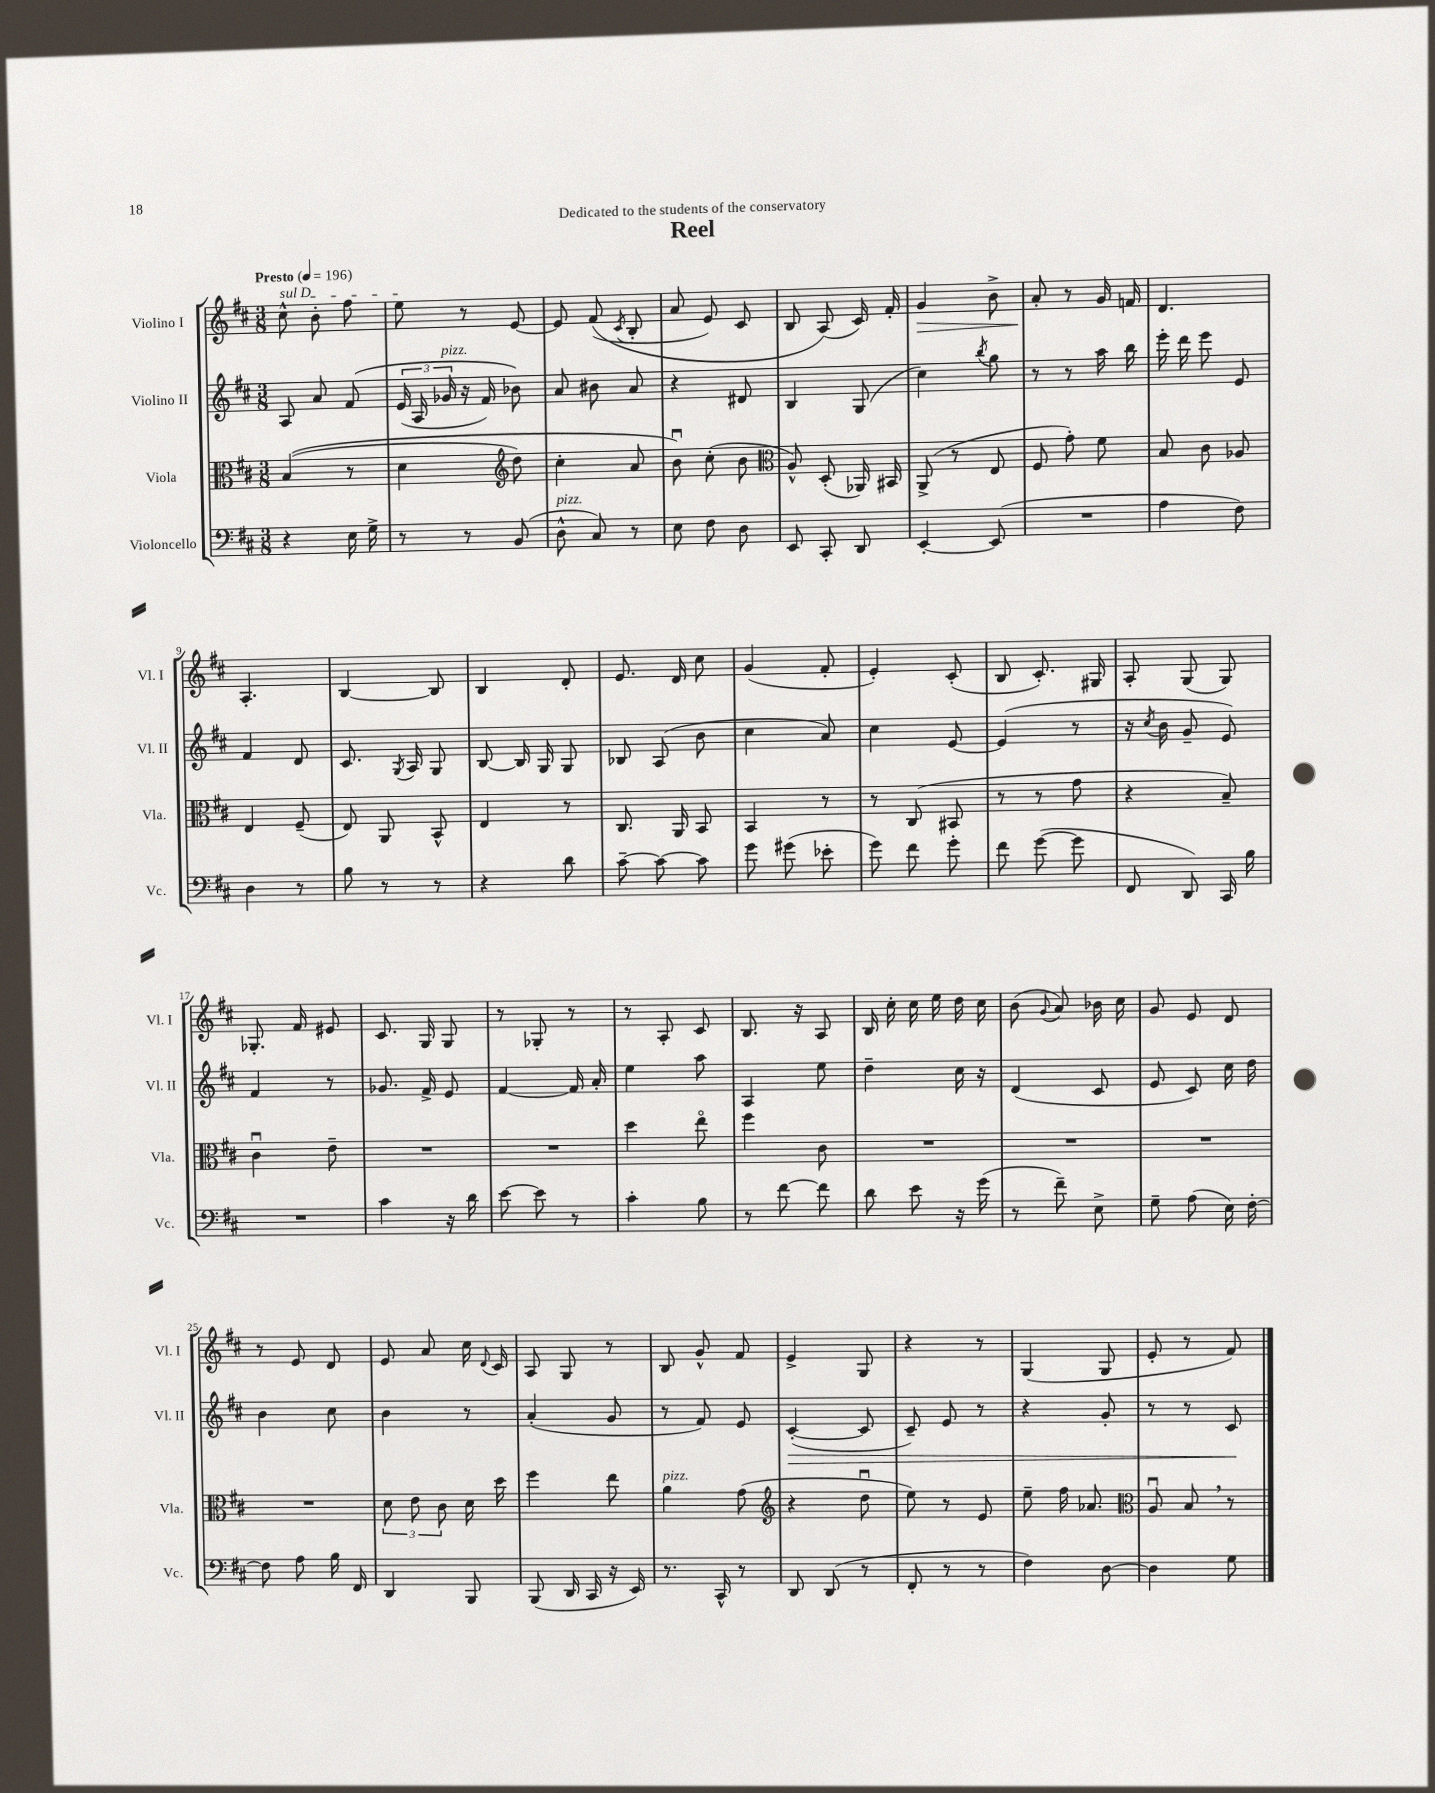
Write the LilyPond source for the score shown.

\header { title = "Reel" dedication = "Dedicated to the students of the conservatory" }
<<
\new StaffGroup <<
\new Staff = "s0" \with { instrumentName = "Violino I" shortInstrumentName = "Vl. I" } {
    \clef treble \key d \major \numericTimeSignature \time 3/8 \tempo "Presto" 4 = 196
    \autoBeamOff \once \override TextSpanner.bound-details.left.text = \markup { \italic "sul D" } cis''8-^\startTextSpan b'8-. fis''8 |
    e''8\stopTextSpan r8 e'8~ |
    e'8 fis'8(\( \acciaccatura { cis'8 } b8-. |
    a'8 e'8) cis'8 |
    b8 a8(\) cis'16) fis'16-. |
    g'4\> b'8-> |
    a'8-.\! r8 g'16 f'16 |
    d'4. |
    a4.-. |
    b4~ b8 |
    b4 d'8-. |
    e'8. d'16 cis''8 |
    g'4( fis'8-. |
    e'4-.) cis'8-.( |
    b8 cis'8.-.) gis16 |
    a8-. g8( g8) |
    ges8.-. fis'16 eis'8 |
    cis'8. g16 g8 |
    r8 ges8-. r8 |
    r8 a8-. cis'8 |
    b8. r16 a8 |
    b16 cis''16-. cis''16 e''16 d''16 cis''16 |
    b'8( \appoggiatura { g'8 } a'8) bes'16 cis''16 |
    g'8 e'8 d'8 |
    r8 e'8 d'8 |
    e'8 a'8 cis''16 \appoggiatura { d'8 } cis'16 |
    a8 g8 r8 |
    b8 g'8-^ fis'8 |
    e'4-> g8 |
    r4 r8 |
    g4( g8 |
    e'8-. r8 fis'8) \bar "|." |
}
\new Staff = "s1" \with { instrumentName = "Violino II" shortInstrumentName = "Vl. II" } {
    \clef treble \key d \major \numericTimeSignature \time 3/8
    \autoBeamOff a8 a'8 fis'8\( |
    \tuplet 3/2 { e'16( a16 ges'16^\markup { \italic "pizz." } } r16 fis'16) bes'8\) |
    a'8 bis'8 a'8 |
    r4 dis'8 |
    b4 g8( |
    cis''4) \acciaccatura { b''8 } g''8 |
    r8 r8 a''16 b''16 |
    e'''16-. d'''16 e'''8 e'8 |
    fis'4 d'8 |
    cis'8. \acciaccatura { g8 } a16 g8 |
    b8~ b16 g16 g8 |
    bes8 a8( b'8 |
    cis''4 a'8) |
    cis''4 e'8~ |
    e'4( r8 |
    r16 \acciaccatura { cis''8 } b'16 g'8-- e'8) |
    fis'4 r8 |
    ges'8. fis'16-> e'8 |
    fis'4~ fis'16 a'16-. |
    e''4 a''8 |
    a4 e''8 |
    d''4-- cis''16 r16 |
    d'4( cis'8 |
    e'8 cis'8) cis''16 d''16 |
    b'4 cis''8 |
    b'4 r8 |
    a'4-.( g'8 |
    r8 fis'8) e'8 |
    cis'4~-.\>( cis'8 |
    cis'8--) e'8 r8 |
    r4 g'8-. |
    r8 r8 cis'8\! \bar "|." |
}
\new Staff = "s2" \with { instrumentName = "Viola" shortInstrumentName = "Vla." } {
    \clef alto \key d \major \numericTimeSignature \time 3/8
    \autoBeamOff b4(\( r8 |
    d'4 \clef treble d''8) |
    cis''4-. a'8 |
    b'8\downbow\) cis''8-.( b'8 |
    \clef alto a8-^) d8-.( aes,16) bis,16 |
    a,8->( r8 e8 |
    fis8 g'8-.) fis'8 |
    b8 cis'8 aes8 |
    e4 fis8--( |
    e8) a,8 b,8-^ |
    e4 r8 |
    cis8. a,16 b,8 |
    b,4 r8 |
    r8 cis8( bis,8 |
    r8 r8 g'8 |
    r4 b8--) |
    cis'4\downbow e'8-- |
    R4. |
    R4. |
    d''4 e''8\flageolet |
    fis''4 cis'8 |
    R4. |
    R4. |
    R4. |
    R4. |
    \tuplet 3/2 { d'8 e'8 cis'8 } d'16 d''16 |
    fis''4 e''8 |
    a'4^\markup { \italic "pizz." } g'8( |
    \clef treble r4 d''8\downbow |
    e''8) r8 e'8 |
    e''8-- fis''16 aes'8. |
    \clef alto a8\downbow b8 \breathe r8 \bar "|." |
}
\new Staff = "s3" \with { instrumentName = "Violoncello" shortInstrumentName = "Vc." } {
    \clef bass \key d \major \numericTimeSignature \time 3/8
    \autoBeamOff r4 e16 g16-> |
    r8 r8 b,8( |
    d8-^^\markup { \italic "pizz." } cis8) r8 |
    e8 fis8 d8 |
    e,8 cis,8-. d,8 |
    e,4~-. e,8( |
    R4. |
    a4 fis8) |
    d4 r8 |
    b8 r8 r8 |
    r4 d'8 |
    cis'8~-- cis'8~ cis'8 |
    g'8 gis'8( ees'8-. |
    g'8) fis'8 g'8-. |
    fis'8 g'8~( g'8 |
    fis,8 d,8) cis,16 b16 |
    R4. |
    cis'4 r16 d'16 |
    e'8~ e'8 r8 |
    cis'4-. b8 |
    r8 fis'8~ fis'8 |
    d'8 e'8 r16 g'16( |
    r8 fis'8--) e8-> |
    g8-- a8( e16) fis16~-. |
    fis8 a8 b16 fis,16 |
    d,4 b,,8 |
    b,,8( d,16 cis,16 r16 e,16) |
    r8. cis,16-^ r8 |
    d,8 d,8( r8 |
    fis,8-. r8 r8 |
    fis4) d8~ |
    d4 g8 \bar "|." |
}
>>
>>
